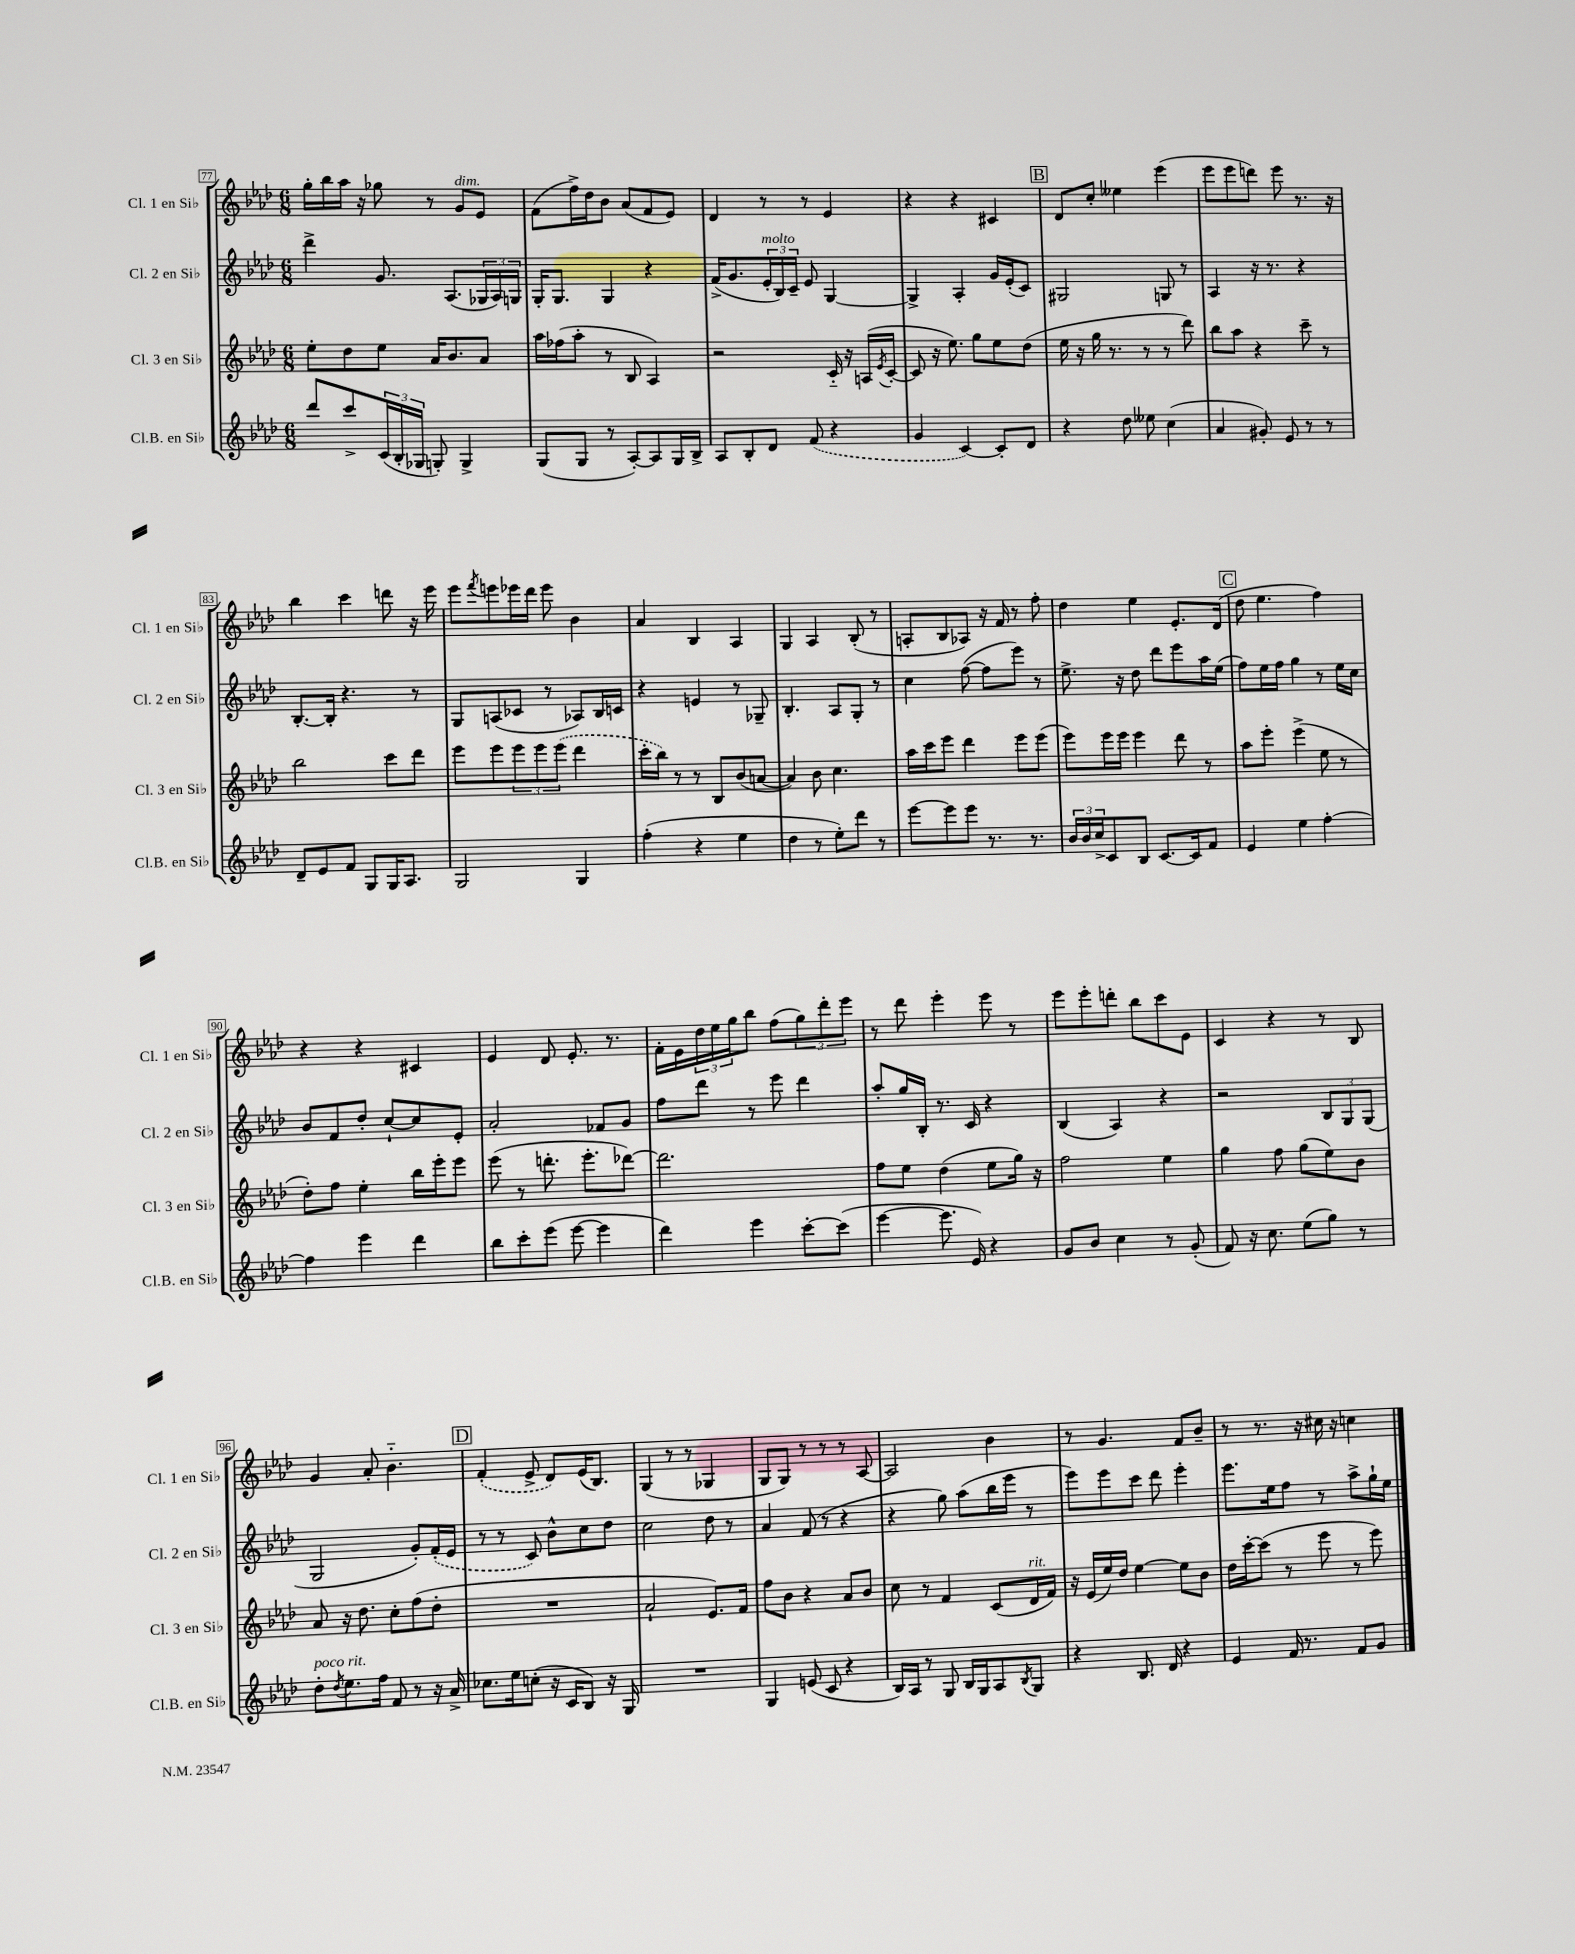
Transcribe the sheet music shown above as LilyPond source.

<<
\new StaffGroup <<
\new Staff = "s0" \with { instrumentName = "Cl. 1 en Sib" shortInstrumentName = "Cl. 1 en Sib" } {
    \clef treble \key aes \major \numericTimeSignature \time 6/8
    g''16-. bes''16 aes''16 r16 ges''8 r8 g'8^\markup { \italic "dim." } ees'8 |
    f'8( f''16->) des''16 bes'8 aes'8( f'8 ees'8) |
    des'4 r8 r8 ees'4 |
    r4 r4 cis'4 |
    \mark \markup { \box "B" } des'8 c''8-. eeses''4 ees'''4( |
    ees'''8 ees'''8 d'''8) ees'''8 r8. r16 |
    bes''4 c'''4 d'''8 r16 ees'''16 |
    ees'''8 \acciaccatura { f'''8 } e'''8 ees'''16 des'''16 ees'''8 bes'4 |
    aes'4 bes4 aes4 |
    g4 aes4 bes8-.( r8 |
    a8-. bes8 aes8) r16 f'16 r8 f''8-. |
    des''4 ees''4 ees'8.-. des'16( |
    \mark \markup { \box "C" } des''8 ees''4. f''4) |
    r4 r4 cis'4 |
    ees'4 des'8 ees'8.-. r8. |
    f'16-. ees'16 \tuplet 3/2 { des''16 ees''16 g''16 } bes''8 f''8( \tuplet 3/2 { g''8) des'''8-. ees'''8 } |
    r8 des'''8 ees'''4-. ees'''8 r8 |
    ees'''8 ees'''8-. d'''8-. bes''8 c'''8 ees'8 |
    c'4 r4 r8 bes8 |
    g'4 aes'8-. bes'4.-_ |
    \mark \markup { \box "D" } \once \slurDashed f'4-.( ees'8-> des'8) ees'16( bes8.) |
    g4( r8 r8 ges4 |
    g8 g8) r8 r8 r8 aes8~ |
    aes2 bes'4 |
    r8 g'4. f'8 bes'8-- |
    r8 r8. r16 cis''16 r16 c''4 \bar "|." |
}
\new Staff = "s1" \with { instrumentName = "Cl. 2 en Sib" shortInstrumentName = "Cl. 2 en Sib" } {
    \clef treble \key aes \major \numericTimeSignature \time 6/8
    des'''4-> g'8. aes8.( \tuplet 3/2 { ges16 aes16) g16 } |
    g16-. g8. g4 r4 |
    f'16->( g'8. \tuplet 3/2 { ees'16-.^\markup { \italic "molto" } bes16) c'16-- } ees'8 g4~ |
    g4-> aes4-. g'16 ees'16-.( c'8) |
    \mark \markup { \box "B" } gis2 g8 r8 |
    aes4 r16 r8. r4 |
    bes8.~-. bes16-. r4. r8 |
    g8 a8( ces'8 r8 aes8) bes16 c'16 |
    r4 e'4 r8 ges8-- |
    bes4.-. aes8 g8-. r8 |
    c''4 f''8~( f''8 ees'''8) r8 |
    ees''8.-> r16 des''8 des'''8 ees'''8 aes''16 ees''16( |
    \mark \markup { \box "C" } f''8) ees''16 f''16 g''4 r8 ees''16 c''16 |
    bes'8 f'8 des''8-. c''8~-! c''8 ees'8-. |
    aes'2-. fes'8 g'8 |
    f''8 des'''8 r8 ees'''8 des'''4 |
    aes''8-. g''16 bes16-. r8. c'16 r4 |
    bes4( aes4) r4 |
    r2 \tuplet 3/2 { bes8 g8 g8( } |
    g2 g'8-.) \once \slurDashed f'16-.( ees'16 |
    \mark \markup { \box "D" } r8 r8 c'8) bes'8-^ c''8 des''8 |
    c''2 des''8 r8 |
    aes'4 f'8( r8 r4 |
    r4 g''8) aes''8( bes''16 ees'''16 r8 |
    ees'''8) ees'''8 c'''8 des'''8 ees'''4-. |
    ees'''8. ees''16 f''8 r8 aes''8-> g''16-! ees''16 \bar "|." |
}
\new Staff = "s2" \with { instrumentName = "Cl. 3 en Sib" shortInstrumentName = "Cl. 3 en Sib" } {
    \clef treble \key aes \major \numericTimeSignature \time 6/8
    ees''8-. des''8 ees''8 aes'16 bes'8. aes'8 |
    aes''16 fes''16( aes''8-. r8 bes8 aes4) |
    r2 c'16-_ r16 a16( \acciaccatura { ees'8 } c'16~-. |
    c'8 r16 ees''8.) g''8 ees''8 des''8( |
    \mark \markup { \box "B" } ees''16 r16 g''16 r8. r8 r8 des'''8) |
    bes''8 aes''8 r4 c'''8-- r8 |
    bes''2 c'''8 des'''8 |
    ees'''8 ees'''8 \tuplet 3/2 { ees'''8 ees'''8 \once \slurDashed ees'''8( } des'''4 |
    c'''16-. bes''16) r8 r8 bes8 bes'8( a'8~ |
    a'4) bes'8 c''4. |
    aes''16 c'''16 ees'''8 des'''4 ees'''8 ees'''8( |
    ees'''8) ees'''16 ees'''16 ees'''4 des'''8 r8 |
    \mark \markup { \box "C" } aes''8 ees'''8-. ees'''4->( ees''8 r8 |
    des''8-.) f''8 ees''4-. bes''16 ees'''16-. ees'''8 |
    ees'''8( r8 d'''8.-. ees'''8.-. des'''8~) |
    des'''2. |
    f''8 ees''8 des''4( ees''8 g''16) r16 |
    f''2 ees''4 |
    g''4 f''8 g''8( ees''8) bes'8 |
    aes'8 r16 des''8. c''8-. f''8( des''8-. |
    \mark \markup { \box "D" } R2. |
    aes'2-! ees'8.) f'16 |
    f''8 bes'8 r4 aes'8 bes'8 |
    c''8 r8 f'4 c'8( des'16^\markup { \italic "rit." } f'16) |
    r16 ees'16( ees''16) des''16 ees''4~ ees''8 bes'8 |
    des''16 c'''16~-. c'''8( r8 ees'''8 r8 ees'''8) \bar "|." |
}
\new Staff = "s3" \with { instrumentName = "Cl.B. en Sib" shortInstrumentName = "Cl.B. en Sib" } {
    \clef treble \key aes \major \numericTimeSignature \time 6/8
    des'''8 c'''8-> \tuplet 3/2 { c'16( bes16-. ges16 } g8-.) g4-> |
    g8( g8 r8 aes8~-.) aes8 g16 bes16-> |
    aes8 bes8-. des'8 \once \slurDashed f'8( r4 |
    g'4 c'4~) c'8-. des'8 |
    \mark \markup { \box "B" } r4 des''8 eeses''8 c''4( |
    aes'4 gis'8-.) ees'8 r8 r8 |
    des'8-- ees'8 f'8 g8 g16 aes8. |
    g2 g4 |
    f''4-.( r4 ees''4 |
    des''4 r8 ees''8-.) des'''8 r8 |
    ees'''8~ ees'''8 ees'''8 r8. r8. |
    \tuplet 3/2 { bes'16 bes'16 c''16-> } c'8 bes8 c'8.~ c'16 f'8 |
    \mark \markup { \box "C" } ees'4 ees''4 f''4~-. |
    f''4 ees'''4 des'''4 |
    bes''8 c'''8-. ees'''8( ees'''8~ ees'''4 |
    des'''4) ees'''4 c'''8~-. c'''8( |
    ees'''4~ ees'''8. ees'16) r4 |
    g'8 bes'8 c''4 r8 g'8-.( |
    f'8) r16 c''8. ees''8( g''8) r8 |
    des''8-.^\markup { \italic "poco rit." } \acciaccatura { des''8 } ees''8. f''16 f'8 r8 r16 aes'16-> |
    \mark \markup { \box "D" } ces''8. ees''16 c''8-.( r16 c'16 bes8) r16 g16 |
    R2. |
    g4 e'8( c'8 r4 |
    bes16) aes16 r8 g8 bes16 g16 aes8 \acciaccatura { bes8 } g8 |
    r4 bes8. des'16 r4 |
    ees'4 f'16 r8. f'8 g'8 \bar "|." |
}
>>
>>
\layout { \context { \Score currentBarNumber = #77 \override BarNumber.stencil = #(make-stencil-boxer 0.1 0.3 ly:text-interface::print) } }
